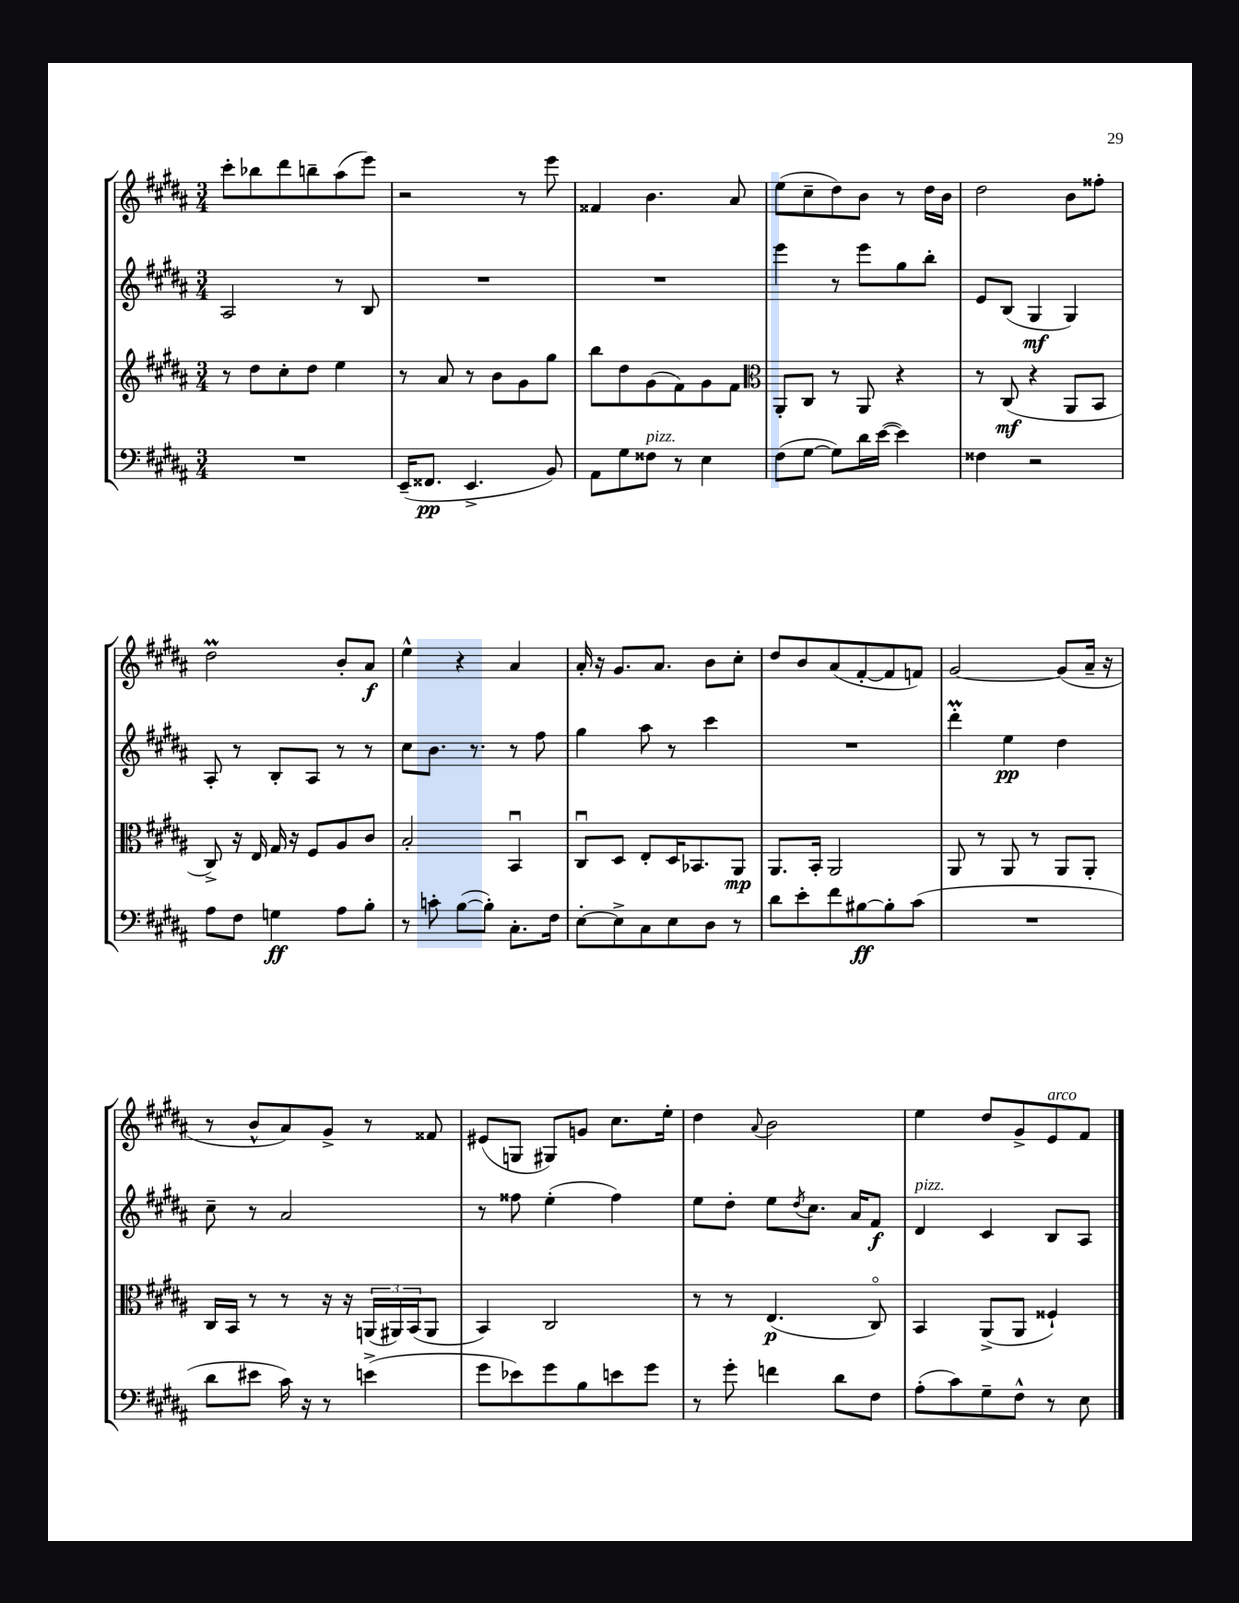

**kern	**dynam	**kern	**dynam	**kern	**dynam	**kern	**dynam
*part4	*part4	*part3	*part3	*part2	*part2	*part1	*part1
*staff4	*staff4	*staff3	*staff3	*staff2	*staff2	*staff1	*staff1
*clefF4	*	*clefG2	*	*clefG2	*	*clefG2	*
*k[f#c#g#d#a#]	*	*k[f#c#g#d#a#]	*	*k[f#c#g#d#a#]	*	*k[f#c#g#d#a#]	*
*M3/4	*	*M3/4	*	*M3/4	*	*M3/4	*
=27	=27	=27	=27	=27	=27	=27	=27
2.r	.	8r	.	2A#/	.	8ccc#'\L	.
.	.	8dd#\L	.	.	.	8bb-X\	.
.	.	8cc#'\	.	.	.	8ddd#\	.
.	.	8dd#\J	.	.	.	8bbn~\	.
.	.	4ee\	.	8r	.	(8aa#\	.
.	.	.	.	8B/	.	8eee\J)	.
=28	=28	=28	=28	=28	=28	=28	=28
(16EE~/KL	.	8r	.	2.r	.	2r	.
8.FF##X/J	pp	.	.	.	.	.	.
.	.	8a#/	.	.	.	.	.
4.EE^/	.	8r	.	.	.	.	.
.	.	8b\L	.	.	.	.	.
.	.	8g#\	.	.	.	8r	.
8BB/)	.	8gg#\J	.	.	.	8eee\	.
=29	=29	=29	=29	=29	=29	=29	=29
8AA#\L	.	8bb\L	.	2.r	.	4f##X/	.
8G#\	.	8dd#\	.	.	.	.	.
!LO:TX:a:i:t=pizz.	!	!	!	!	!	!	!
8F##X\J	.	(8g#\	.	.	.	4.b\	.
8r	.	8f#\)	.	.	.	.	.
4E\	.	8g#\	.	.	.	.	.
.	.	8f#\J	.	.	.	8a#/	.
=30	=30	=30	=30	=30	=30	=30	=30
*	*	*clefC3	*	*	*	*	*
(8F#\L	.	8AA#'/L	.	4eee\	.	(8ee\L	.
[8G#\J	.	8C#/J	.	.	.	8cc#~\	.
8G#\L])	.	8r	.	8r	.	8dd#\)	.
16d#\L	.	8AA#/	.	8eee\L	.	8b\J	.
([16e\JJ	.	.	.	.	.	.	.
4e\])	.	4r	.	8gg#\	.	8r	.
.	.	.	.	8bb'\J	.	16dd#\LL	.
.	.	.	.	.	.	16b\JJ	.
=31	=31	=31	=31	=31	=31	=31	=31
4F##X\	.	8r	.	8e/L	.	2dd#\	.
.	.	(8C#/	mf	(8B/J	.	.	.
2r	.	4r	.	4G#/	mf	.	.
.	.	8AA#/L	.	4G#/)	.	8b\L	.
.	.	8BB/J	.	.	.	8ff##X'\J	.
!!LO:LB:g=z
=32	=32	=32	=32	=32	=32	=32	=32
8A#\L	.	8C#^/)	.	8A#'/	.	2dd#m\	.
8F#\J	.	16r	.	8r	.	.	.
.	.	16E/	.	.	.	.	.
4Gn\	ff	16G#/	.	8B'/L	.	.	.
.	.	16r	.	.	.	.	.
.	.	8F#/L	.	8A#/J	.	.	.
8A#\L	.	8A#/	.	8r	.	8b'/L	.
8B'\J	.	8c#/J	.	8r	.	8a#/J	f
=33	=33	=33	=33	=33	=33	=33	=33
8r	.	2B'/	.	8cc#\L	.	4ee^^\	.
8cn'\	.	.	.	8.b\J	.	.	.
([8B\L	.	.	.	.	.	4r	.
.	.	.	.	8.r	.	.	.
8B'\J])	.	.	.	.	.	.	.
8.C#'\L	.	4BBu/	.	8r	.	4a#/	.
.	.	.	.	8ff#\	.	.	.
16F#\Jk	.	.	.	.	.	.	.
=34	=34	=34	=34	=34	=34	=34	=34
[8E'\L	.	8C#u/L	.	4gg#\	.	16a#'/	.
.	.	.	.	.	.	16r	.
8E^\]	.	8D#/J	.	.	.	8.g#/L	.
8C#\	.	8E'/L	.	8aa#\	.	.	.
.	.	.	.	.	.	8.a#/J	.
8E\	.	16D#/K	.	8r	.	.	.
.	.	8.BB-X/	.	.	.	.	.
8D#\J	.	.	.	4ccc#\	.	8b\L	.
8r	.	8AA#/J	mp	.	.	8cc#'\J	.
=35	=35	=35	=35	=35	=35	=35	=35
8d#\L	.	8.AA#/L	.	2.r	.	8dd#/L	.
8e'\	.	.	.	.	.	8b/	.
.	.	16BB'/Jk	.	.	.	.	.
8f#\	.	2AA#/	.	.	.	(8a#/	.
[8B#X\	ff	.	.	.	.	[8f#'/	.
8B#'\]	.	.	.	.	.	8f#/]	.
(8c#\J	.	.	.	.	.	8fn/J)	.
=36	=36	=36	=36	=36	=36	=36	=36
2.r	.	8AA#/	.	4ddd#m'\	.	[2g#/	.
.	.	8r	.	.	.	.	.
.	.	8AA#/	.	4ee\	pp	.	.
.	.	8r	.	.	.	.	.
.	.	8AA#/L	.	4dd#\	.	(8g#/L]	.
.	.	8AA#'/J	.	.	.	16a#~/Jk	.
.	.	.	.	.	.	16r	.
!!LO:LB:g=z
=37	=37	=37	=37	=37	=37	=37	=37
8d#\L	.	16C#/LL	.	8cc#~\	.	8r	.
.	.	16BB/JJ	.	.	.	.	.
8e#X\J	.	8r	.	8r	.	8b^^/L	.
16c#\)	.	8r	.	2a#/	.	8a#/)	.
16r	.	.	.	.	.	.	.
8r	.	16r	.	.	.	8g#^/J	.
.	.	16r	.	.	.	.	.
(4en^\	.	(24AAn/LL	.	.	.	8r	.
.	.	24AA#X/)	.	.	.	.	.
.	.	(24BB/J	.	.	.	.	.
.	.	8AA#/J	.	.	.	8f##X/	.
=38	=38	=38	=38	=38	=38	=38	=38
8g#\L	.	4BB/)	.	8r	.	(8e#X/L	.
8e-X\)	.	.	.	8ff##X\	.	8Gn/J	.
8g#\	.	2C#/	.	(4ee'\	.	8G#X/L)	.
8B\	.	.	.	.	.	8gn/J	.
8en\	.	.	.	4ff##\)	.	8.cc#\L	.
8g#\J	.	.	.	.	.	.	.
.	.	.	.	.	.	16ee'\Jk	.
=39	=39	=39	=39	=39	=39	=39	=39
8r	.	8r	.	8ee\L	.	4dd#\	.
8g#'\	.	8r	.	8dd#'\J	.	.	.
.	.	.	.	.	.	8qqa#/	.
4fn\	.	(4.E/	p	8ee\L	.	2b\	.
.	.	.	.	8qdd#/	.	.	.
.	.	.	.	8.cc#\J	.	.	.
8d#\L	.	.	.	.	.	.	.
.	.	.	.	16a#/KL	.	.	.
8F#\J	.	8C#/)	.	8f#/J	f	.	.
=40	=40	=40	=40	=40	=40	=40	=40
!	!	!	!	!LO:TX:a:i:t=pizz.	!	!	!
(8A#'\L	.	4BB/	.	4d#/	.	4ee\	.
8c#\)	.	.	.	.	.	.	.
8G#~\	.	(8AA#^/L	.	4c#/	.	8dd#/L	.
8F#^^\J	.	8AA#/J	.	.	.	8g#^/	.
!	!	!	!	!	!	!LO:TX:a:i:t=arco	!
8r	.	4F##X`/)	.	8B/L	.	8e/	.
8E\	.	.	.	8A#/J	.	8f#/J	.
==	==	==	==	==	==	==	==
*-	*-	*-	*-	*-	*-	*-	*-
